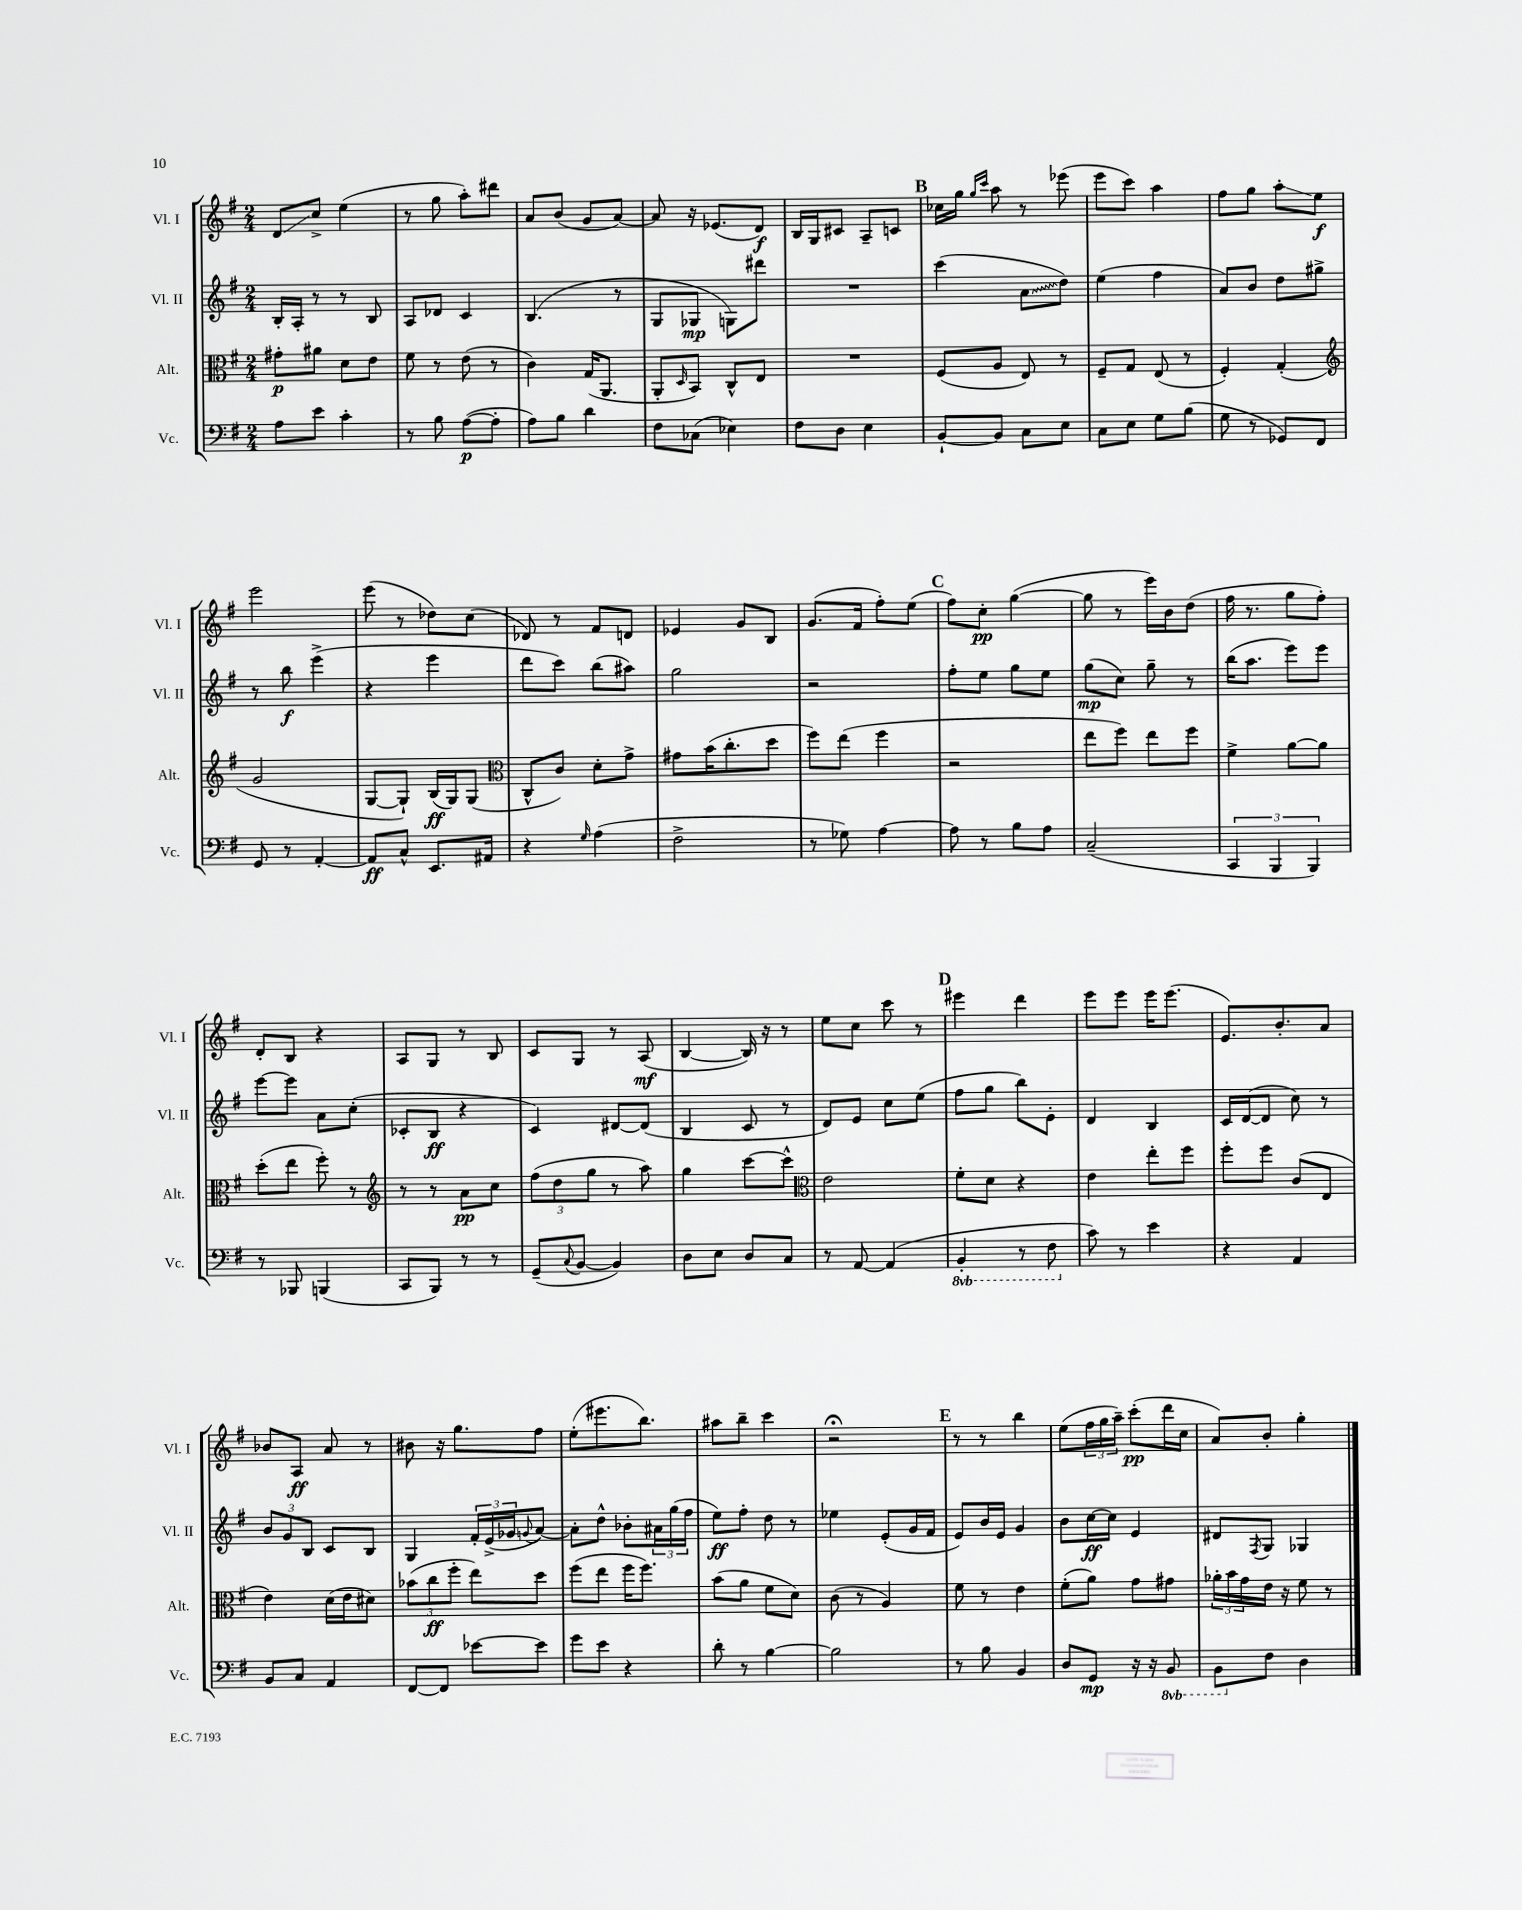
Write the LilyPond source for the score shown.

<<
\new StaffGroup <<
\new Staff = "s0" \with { instrumentName = "Vl. I" shortInstrumentName = "Vl. I" } {
    \clef treble \key g \major \numericTimeSignature \time 2/4
    d'8\glissando c''8-> e''4( |
    r8 g''8 a''8-.) dis'''8 |
    a'8 b'8( g'8 a'8~) |
    a'8 r16 ees'8.( d'8\f) |
    b16 g16 cis'8 a8-- c'8 |
    \mark \markup { \bold "B" } ces''16 g''16 \grace { g''16 c'''16 } a''8 r8 ees'''8( |
    e'''8 c'''8) a''4 |
    fis''8 g''8 a''8-.\glissando e''8\f |
    e'''2 |
    e'''8( r8 des''8) c''8( |
    des'8) r8 fis'8 d'8 |
    ees'4 g'8 b8 |
    g'8.( fis'16 fis''8-.) e''8( |
    \mark \markup { \bold "C" } fis''8) c''8-.\pp g''4~( |
    g''8 r8 e'''16) b'16 d''8( |
    fis''16 r8. g''8 fis''8-.) |
    d'8-. b8 r4 |
    a8 g8 r8 b8 |
    c'8 g8 r8 a8\mf( |
    b4~ b16) r16 r8 |
    e''8 c''8 c'''8 r8 |
    \mark \markup { \bold "D" } eis'''4 d'''4 |
    e'''8 e'''8 e'''16 e'''8.( |
    e'8.) b'8.-. a'8 |
    bes'8 a8\ff a'8 r8 |
    bis'8 r16 g''8. fis''8 |
    e''8-.( eis'''8. b''8.) |
    ais''8 b''8-- c'''4 |
    r2\fermata |
    \mark \markup { \bold "E" } r8 r8 b''4 |
    e''8( \tuplet 3/2 { fis''16 g''16 a''16--) } c'''8-.\pp( d'''16 c''16 |
    a'8) b'8-. g''4-. \bar "|." |
}
\new Staff = "s1" \with { instrumentName = "Vl. II" shortInstrumentName = "Vl. II" } {
    \clef treble \key g \major \numericTimeSignature \time 2/4
    b16-. a16-. r8 r8 b8 |
    a8 des'8 c'4 |
    b4.( r8 |
    g8 ges8\mp g8) dis'''8 |
    R2 |
    \mark \markup { \bold "B" } c'''4( \once \override Glissando.style = #'zigzag a'8\glissando d''8) |
    e''4( fis''4 |
    a'8) b'8 d''8 gis''8-> |
    r8 b''8\f e'''4->( |
    r4 e'''4 |
    d'''8 c'''8) b''8( ais''8) |
    g''2 |
    r2 |
    \mark \markup { \bold "C" } fis''8-. e''8 g''8 e''8 |
    g''8\mp( c''8) g''8-- r8 |
    b''16( a''8. e'''8) e'''8 |
    e'''8~ e'''8 a'8 c''8-.( |
    ces'8-. b8\ff r4 |
    c'4) dis'8~ dis'8( |
    b4 c'8 r8 |
    d'8) e'8 c''8 e''8( |
    \mark \markup { \bold "D" } fis''8 g''8 b''8) e'8-. |
    d'4 b4 |
    c'16 d'16~( d'8 c''8) r8 |
    \tuplet 3/2 { b'8 g'8 b8 } c'8 b8 |
    g4 \tuplet 3/2 { fis'16-. e'16->( ges'16 } \appoggiatura { g'8 } a'8~) |
    a'8-. d''8-^ bes'8-. \tuplet 3/2 { ais'16 g''16( fis''16 } |
    e''8\ff) fis''8-. d''8 r8 |
    ees''4 e'8-.( g'16 fis'16 |
    \mark \markup { \bold "E" } e'8) b'16 e'16 g'4 |
    b'8 c''16~\ff c''16 e'4 |
    dis'8 \acciaccatura { fis8 } g8 ges4 \bar "|." |
}
\new Staff = "s2" \with { instrumentName = "Alt." shortInstrumentName = "Alt." } {
    \clef alto \key g \major \numericTimeSignature \time 2/4
    gis'8-.\p ais'8 d'8 e'8 |
    fis'8 r8 e'8( r8 |
    c'4) g16( a,8. |
    a,8-. \grace { d16 } b,8) c8-^ e8 |
    R2 |
    \mark \markup { \bold "B" } fis8( a8 e8) r8 |
    fis8-- g8 e8( r8 |
    fis4-.) g4-.( |
    \clef treble g'2 |
    g8~ g8-!) b16\ff( g16) g8( |
    \clef alto c8-^ c'8) d'8-. g'8-> |
    gis'8 b'16( c''8.-. d''8 |
    fis''8) e''8( fis''4 |
    \mark \markup { \bold "C" } r2 |
    e''8 fis''8) e''8 fis''8 |
    fis'4-> a'8~ a'8 |
    d''8-.( e''8 fis''8-.) r8 |
    \clef treble r8 r8 a'8\pp c''8 |
    \tuplet 3/2 { fis''8( d''8 g''8 } r8 a''8) |
    g''4 c'''8~ c'''8-^ |
    \clef alto e'2 |
    \mark \markup { \bold "D" } fis'8-. d'8 r4 |
    e'4 e''8-. fis''8 |
    fis''8-. fis''8 c'8( e8 |
    e'4) d'16( e'16 dis'8) |
    \tuplet 3/2 { bes'8( c''8\ff fis''8-. } e''8) d''8 |
    fis''8( e''8 fis''16 fis''8.) |
    b'8( a'8 fis'8 d'8) |
    c'8( r8 a4) |
    \mark \markup { \bold "E" } fis'8 r8 e'4 |
    fis'8-.( a'8) g'8 gis'8 |
    \tuplet 3/2 { aes'16-. b'16 g'16 } e'16 r16 fis'8 r8 \bar "|." |
}
\new Staff = "s3" \with { instrumentName = "Vc." shortInstrumentName = "Vc." } {
    \clef bass \key g \major \numericTimeSignature \time 2/4 \set Staff.ottavationMarkups = #ottavation-simple-ordinals
    a8 e'8 c'4-. |
    r8 b8 a8~\p( a8-. |
    a8) b8 d'4 |
    fis8 ces8( ees4) |
    fis8 d8 e4 |
    \mark \markup { \bold "B" } b,8~-! b,8 c8 e8 |
    c8 e8 g8 b8( |
    g8 r8 ges,8) fis,8 |
    g,8 r8 a,4~-. |
    a,8\ff c8-^ e,8. ais,16 |
    r4 \grace { g16 } a4( |
    fis2-> |
    r8 ges8) a4~ |
    \mark \markup { \bold "C" } a8 r8 b8 a8 |
    c2--( |
    \tuplet 3/2 { c,4 b,,4 b,,4) } |
    r8 bes,,8 b,,4( |
    c,8 b,,8) r8 r8 |
    g,8--( \appoggiatura { c8 } b,8~ b,4) |
    d8 e8 d8 c8 |
    r8 a,8~ a,4( |
    \mark \markup { \bold "D" } \ottava #-1 b,,4-. r8 fis,8 \ottava #0 |
    c'8) r8 e'4 |
    r4 a,4 |
    b,8 c8 a,4 |
    fis,8~ fis,8 ees'8~ ees'8 |
    g'8 e'8 r4 |
    d'8-. r8 b4~ |
    b2 |
    \mark \markup { \bold "E" } r8 b8 b,4 |
    d8 g,8\mp r16 r16 \ottava #-1 b,,8 |
    b,,8 \ottava #0 fis8 d4 \bar "|." |
}
>>
>>
\layout { \context { \Score \remove "Bar_number_engraver" } }
